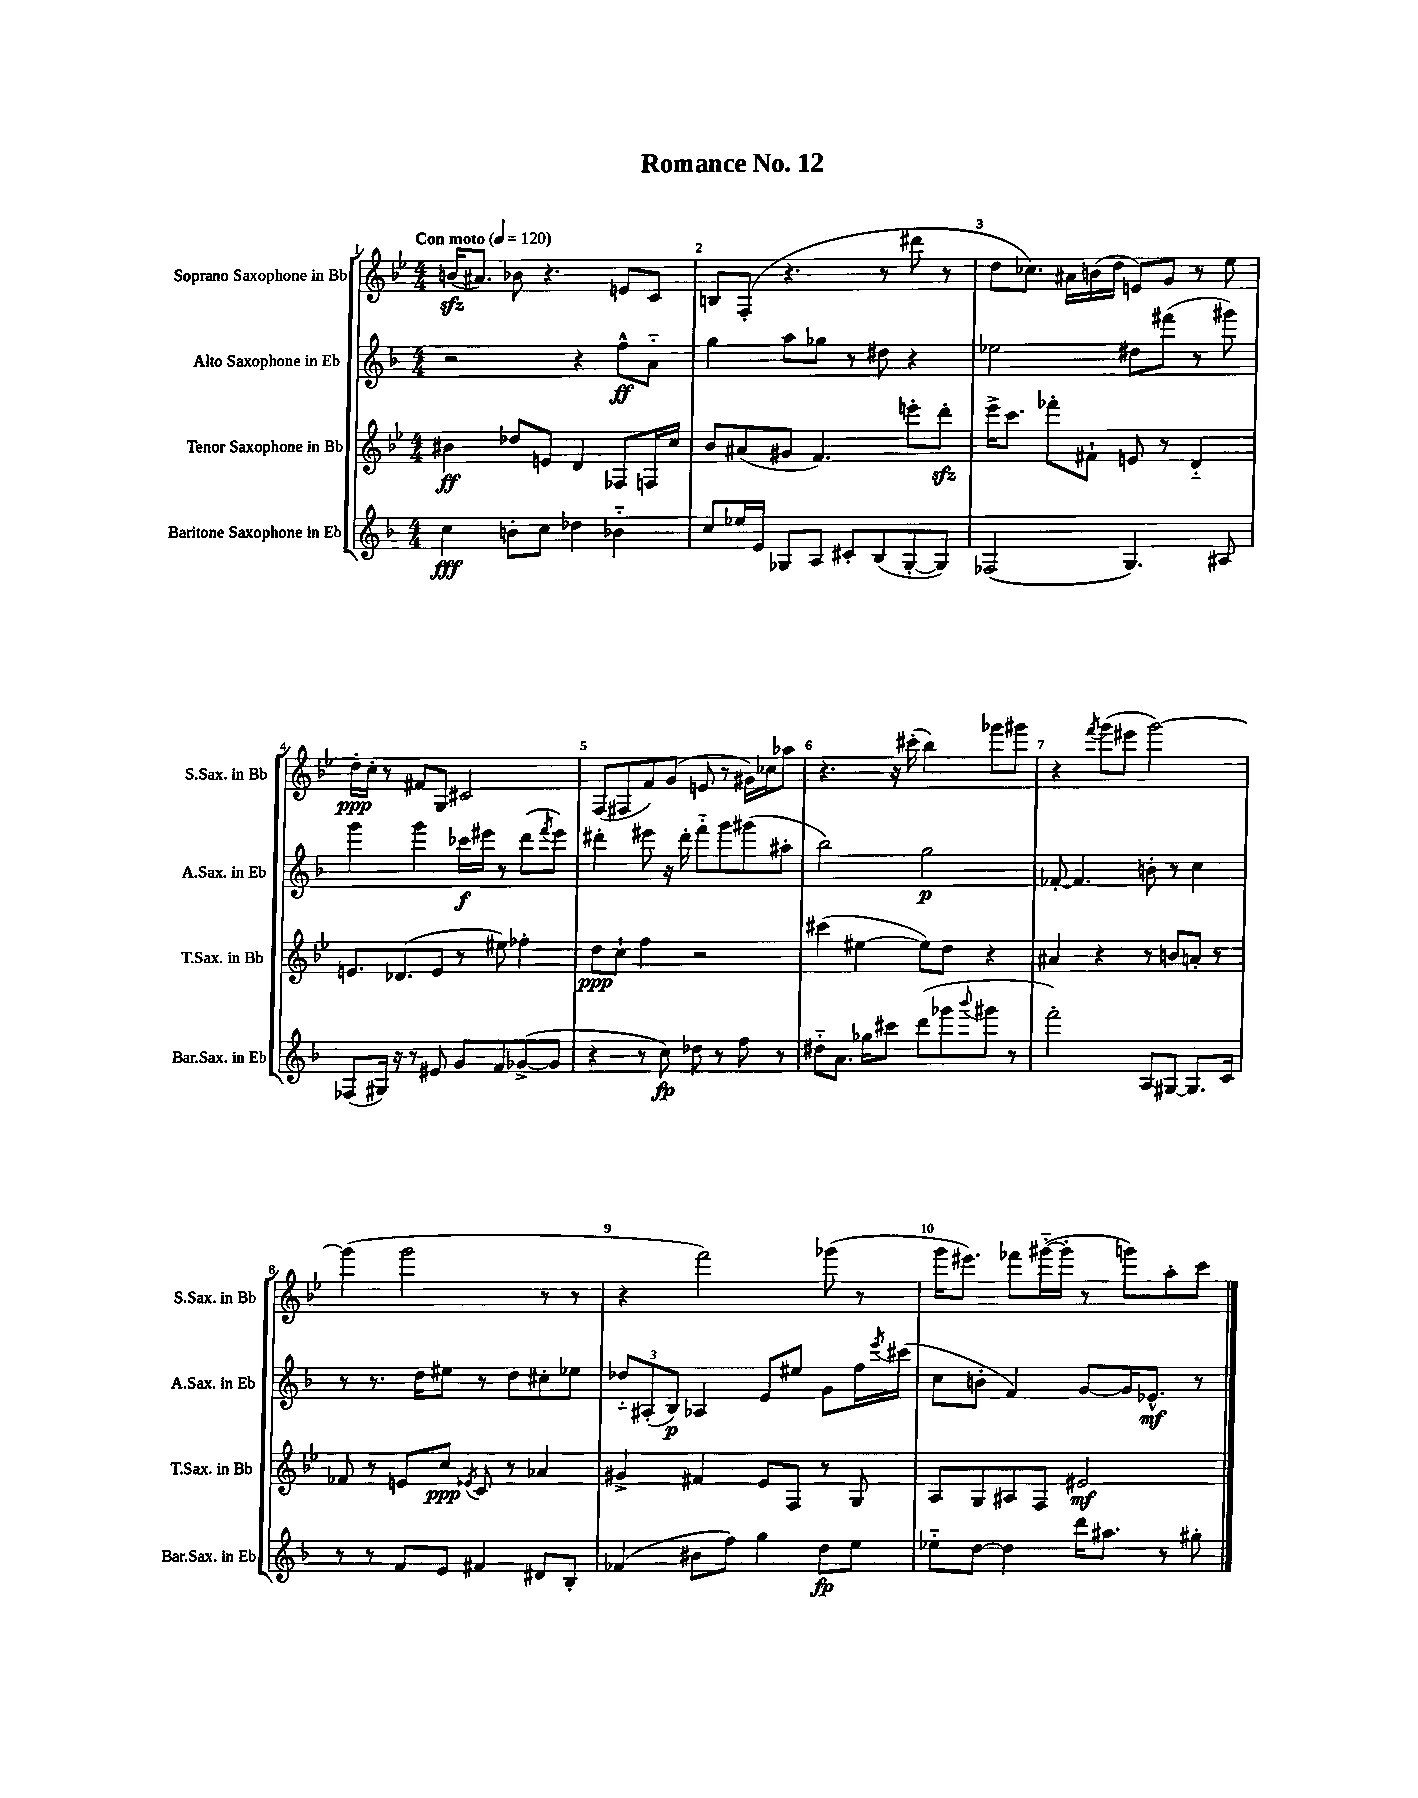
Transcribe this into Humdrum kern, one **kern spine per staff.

**kern	**kern	**kern	**kern
*staff4	*staff3	*staff2	*staff1
*clefG2	*clefG2	*clefG2	*clefG2
*k[b-]	*k[b-e-]	*k[b-]	*k[b-e-]
*M4/4	*M4/4	*M4/4	*M4/4
*MM120	*MM120	*MM120	*MM120
4cc	4b#	2r	(16b
.	.	.	8.a#)
8b'	8dd-	.	8b-
8cc	8e	.	4.r
4dd-	4d	4r	.
4b-'~	8F-	8ff^^	8e
.	16F	8a'~	8c
.	16cc	.	.
=	=	=	=
8cc	8b-	4gg	8B
16ee-	(8a#	.	(8F'
16e	.	.	.
8G-	8g#	8aa	4.r
8A	4.f)	8gg-	.
8c#'	.	8r	.
(8B-	.	8dd#	8r
[8G-'	8eee'	4r	8ddd#
8G-])	8ddd'	.	8r
=	=	=	=
(2F-	16eee-^	2ee-	8dd
.	8.ccc	.	.
.	.	.	8.cc-)
.	8fff-'	.	.
.	.	.	16a#
.	8f#`	.	(16b
.	.	.	16dd
4.G)	8e	8dd#	8e)
.	8r	(8fff#	8g
.	4d'~	8r	8r
8A#	.	8ggg#)	8ee-
=	=	=	=
(8F-	8.e	4ggg	16dd'
.	.	.	16cc'
16G#)	.	.	8r
16r	(8.d-	.	.
8r	.	4ggg	8f#
8e#	8e	.	8G
8g	8r	16ccc-	2c#
.	.	16eee#	.
8f	8ee#)	8r	.
([8g-^	4ff-'	(8ddd	.
.	.	8qfff	.
8g-]	.	8eee#)	.
=	=	=	=
4r	8dd	4ddd#'	(8F
.	8cc`	.	8F#
8r	4ff	8eee#	8f)
8cc)	.	16r	(8g
.	.	16ddd#'	.
8dd-	2r	8fff'~	8e
8r	.	8ggg	8r
8ff	.	(8ggg#	16g#)
.	.	.	16cc-
8r	.	8aa#'	8aa-
=	=	=	=
8dd#'~	(4ccc#	2bb-)	4.r
8.a	.	.	.
.	[4ee#	.	.
16gg-	.	.	.
8ccc#	.	.	16r
.	.	.	(16ccc#'
(8ddd	8ee#])	2gg	4bb-)
8ggg-	8dd	.	.
8qqbbb-	.	.	.
8ggg#	4r	.	8ggg-
8r	.	.	8ggg#
=	=	=	=
2fff')	4a#	[8f-'	4r
.	.	4.f-]	.
.	.	.	8qfff
.	4r	.	(8ggg
.	.	.	8eee#
8A	8r	8b'	[2ggg)
[8G#	8b	8r	.
8.G#]	8a'	4cc	.
.	8r	.	.
16c	.	.	.
=	=	=	=
8r	8f-	8r	(4ggg]
8r	8r	8.r	.
8f	8e	.	2ggg
.	.	16dd	.
8e	8cc	8ee#	.
.	8qe-	.	.
4f#	8c	8r	.
.	8r	8dd	.
8d#	4a-	8cc#'	8r
8B-'	.	8ee-	8r
=	=	=	=
(4f-	4g#^	12dd-'~	4r
.	.	(12A#'	.
.	.	12B-)	.
8b#	4f#	4A-	2fff)
8ff)	.	.	.
4gg	8e-	8e	.
.	8F	8ee#	.
8dd	8r	8g	(8ggg-
8ee	8G	16ff	8r
.	.	8qeee	.
.	.	(16ccc#	.
=	=	=	=
8ee-'~	8A	8cc	16ggg
.	.	.	8.eee#)
[8dd	8G	8b'	.
4dd]	8A#	4f)	8fff-
.	8F	.	([16ggg#'~
.	.	.	16ggg#']
16ddd	2e#	[8g	8r
8.aa#	.	.	.
.	.	16g]	8ggg)
.	.	8.e-^^	.
8r	.	.	8aa'
8gg#'	.	8r	8ccc
==	==	==	==
*-	*-	*-	*-
